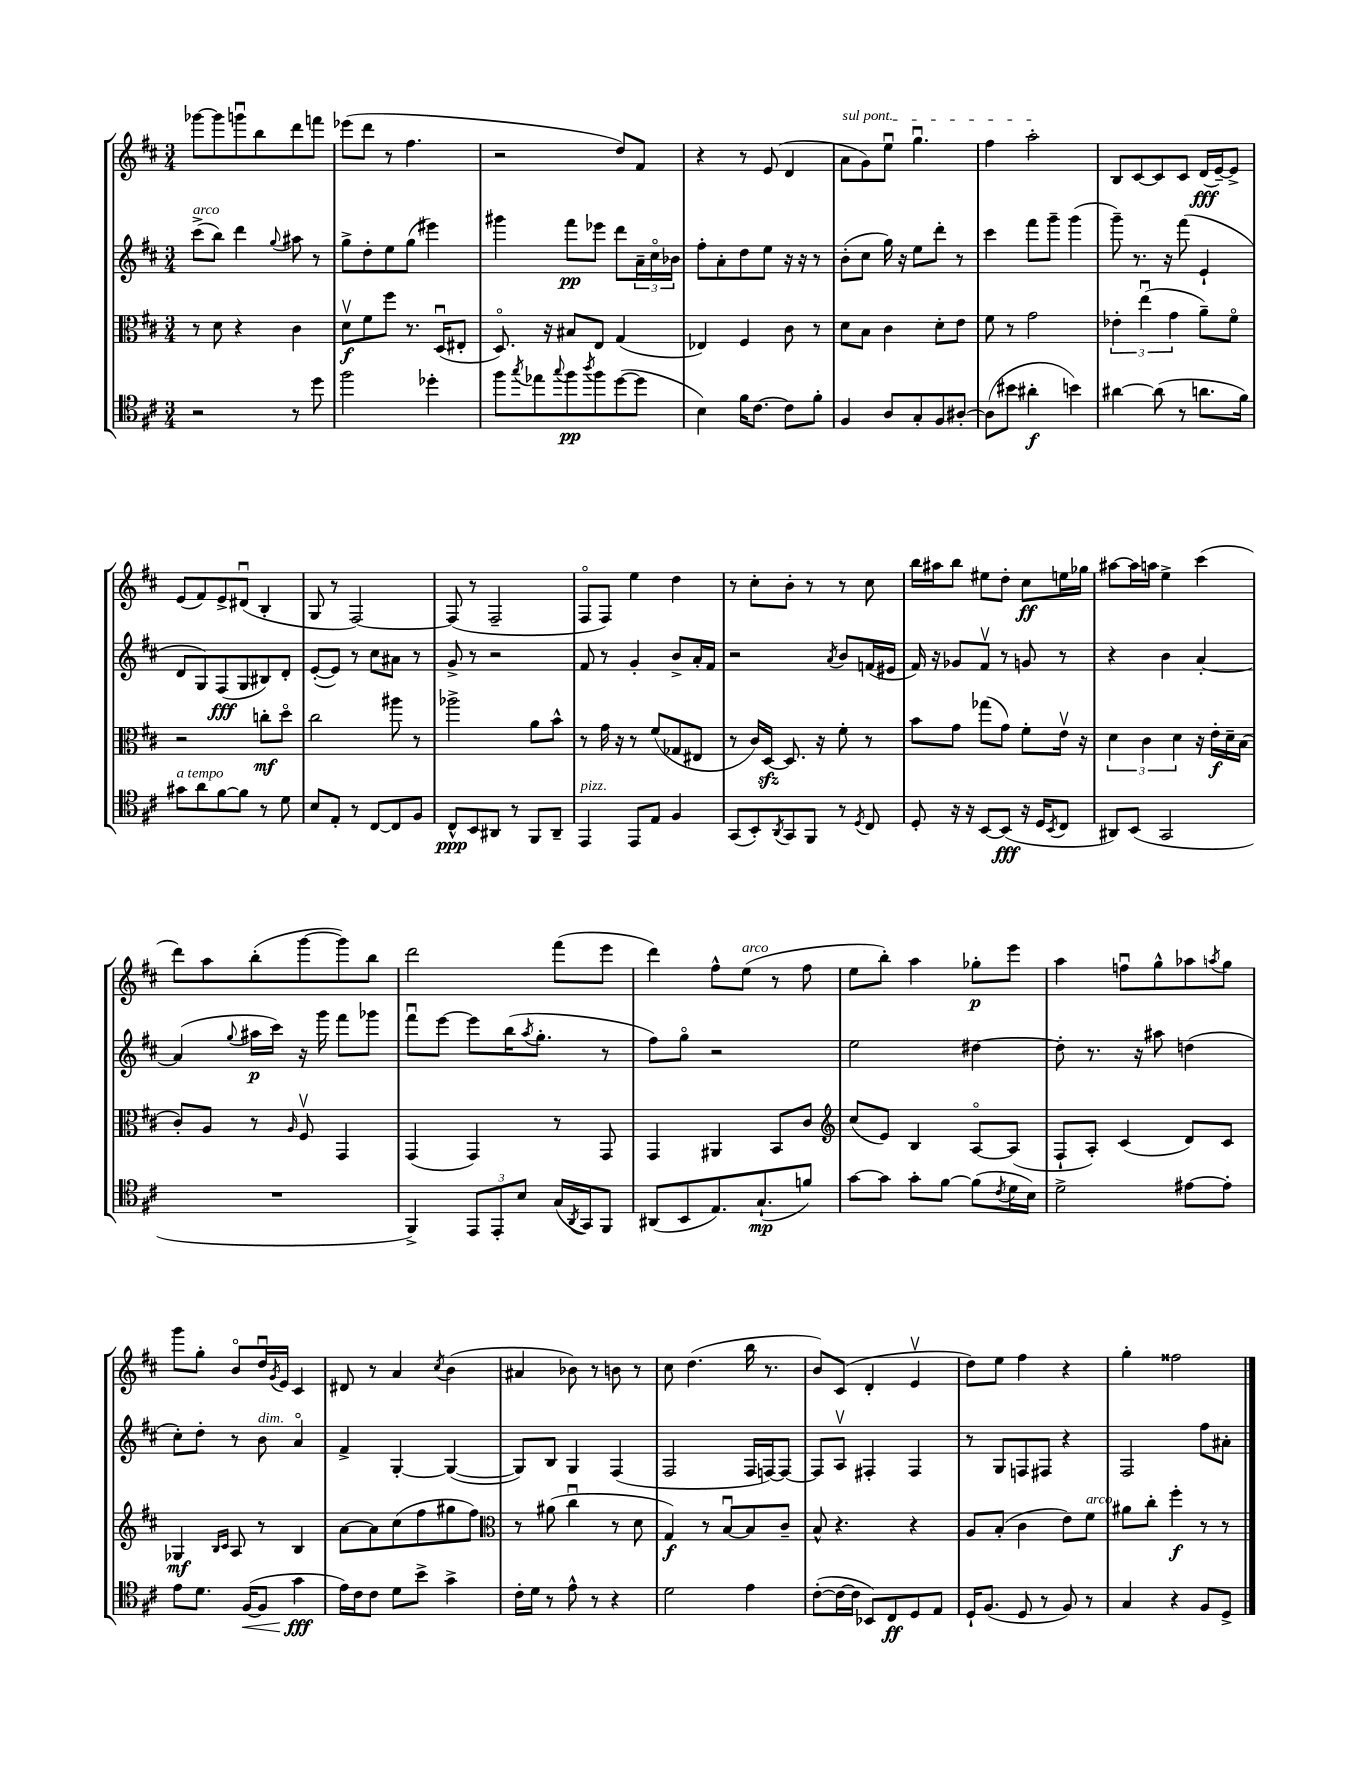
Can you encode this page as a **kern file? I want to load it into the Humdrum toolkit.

**kern	**kern	**kern	**kern
*staff4	*staff3	*staff2	*staff1
*clefC4	*clefC3	*clefG2	*clefG2
*k[f#c#]	*k[f#c#]	*k[f#c#]	*k[f#c#]
*M3/4	*M3/4	*M3/4	*M3/4
2r	8r	(8ccc#^	[8ggg-
.	8d	8bb)	8ggg-]
.	4r	4ddd	8gggu
.	.	.	8bb
.	.	8qqgg	.
8r	4c#	8aa#	8ddd
8dd	.	8r	8fff
=	=	=	=
2ff#	8dv	8gg^	(8eee-
.	8f#	8dd'	8ddd
.	8ff#	8ee	8r
.	8.r	(8gg	4.ff#
4dd-'	.	4eee#)	.
.	(16Du	.	.
.	8E#'	.	.
=	=	=	=
8ff#	8.Do)	4ggg#	2r
8qgg	.	.	.
8ee-	.	.	.
.	16r	.	.
8qqgg	.	.	.
8ff#	8B#	8fff#	.
8qaa	.	.	.
8ff#	8E	8eee-	.
([8dd	(4G	8ddd	8dd)
8dd]	.	24a~	8f#
.	.	24cc#o	.
.	.	24b-	.
=	=	=	=
4B)	4E-)	8ff#'	4r
.	.	8a'	.
16f#	4F#	8dd	8r
[8.c#	.	.	.
.	.	8ee	(8e
8c#]	8c#	16r	4d
.	.	16r	.
8f#'	8r	8r	.
=	=	=	=
4F#	8d	(8b'	8a
.	8B	8cc#	8g)
8A	4c#	16gg)	8eeu
.	.	16r	.
8G'	.	8ee	4.ggu
8F#	8d'	8ddd'	.
[8A#'	8e	8r	.
=	=	=	=
(8A#]	8f#	4ccc#	4ff#
8b#	8r	.	.
4a#'	2g	8fff#	2aa'
.	.	8ggg~	.
4b)	.	(4ggg	.
=	=	=	=
[4a#	6e-'	8ggg~)	8B
.	.	8.r	[8c#
.	(6eeu	.	.
(8a#]	.	.	8c#]
.	.	16r	.
.	6g	.	.
8r	.	(8fff#	8c#
8.a	8a~)	4e`	(16d
.	.	.	[16e~)
.	8f#o	.	8e^]
16f#)	.	.	.
=	=	=	=
8g#	2r	8d	(8e
8a	.	8G)	8f#)
[8f#	.	(8F#	8e^
8f#]	.	8G	(8d#u
8r	8cc'	8B#)	4B'
8d	8ddo	8d'	.
=	=	=	=
8B	2cc#	([8e'	8G
8E'	.	8e])	8r
8r	.	8r	[2F#)
[8C#	.	8cc#	.
8C#]	8aa#	8a#	.
8F#	8r	8r	.
=	=	=	=
8C#^^	2aa-^	8g^	(8F#]
8BB	.	8r	8r
8AA#	.	2r	2F#~
8r	.	.	.
8FF#	8a	.	.
8AA#~	8b^^	.	.
=	=	=	=
4EE	8r	8f#	8F#o
.	16g	8r	8F#)
.	16r	.	.
8EE	8r	4g'	4ee
8E	(8f#	.	.
4F#	8G-	8b^	4dd
.	8E#	16a'	.
.	.	16f#	.
=	=	=	=
(8GG	8r	2r	8r
8BB')	16c#)	.	8cc#'
.	[16D	.	.
8qAA	.	.	.
8GG	8.D]	.	8b'
8FF#	.	.	8r
.	16r	.	.
.	.	8qa	.
8r	8f#'	8b	8r
8qD	.	.	.
8C#	8r	(16f	8cc#
.	.	16e#	.
=	=	=	=
8D'	8b	16f#)	16bb
.	.	16r	16aa#
16r	8g	8g-	8bb
16r	.	.	.
[8BB	(8gg-	8f#v	8ee#
(8BB]	8g)	8r	8dd'
16r	8f#'	8g	8cc#
16D	.	.	.
8qBB	.	.	.
8C#	16ev	8r	16ee
.	16r	.	16gg-
=	=	=	=
8AA#)	6d	4r	[8aa#
(8BB	.	.	16aa#]
.	6c#	.	.
.	.	.	16aa
2GG	.	4b	4ee^
.	6d	.	.
.	16r	[4a'	(4ccc#
.	16e'	.	.
.	16d~	.	.
.	(16B	.	.
=	=	=	=
2.r	8c#')	(4a]	8ddd)
.	8A	.	8aa
.	.	8qqgg	.
.	8r	16aa#	(8bb'
.	.	16ccc#)	.
.	16qqA	.	.
.	8F#v	16r	[8ggg
.	.	16ggg	.
.	4GG	8fff#	8ggg])
.	.	8ggg-	8bb
=	=	=	=
4FF#^)	(4GG	8fff#u	2ddd
.	.	[8eee	.
12EE	4GG)	8eee]	.
12EE'	.	.	.
.	.	(16bb	.
12B	.	.	.
.	.	8qaa	.
.	.	8.gg'	.
(16G	8r	.	(8fff#
8qAA	.	.	.
16GG)	.	.	.
8FF#	8GG	8r	8eee
=	=	=	=
(8AA#	4GG	8ff#)	4ddd)
8BB	.	8ggo	.
8.E)	4AA#	2r	8ff#^^
.	.	.	(8ee
(8.G`	.	.	.
.	8BB	.	8r
8f)	8c#	.	8ff#
=	=	=	=
*	*clefG2	*	*
[8g	(8cc#	2ee	8ee
8g]	8e)	.	8bb')
8g'	4B	.	4aa
[8f#	.	.	.
(8f#]	[8Ao	[4dd#	8gg-'
8qc#	.	.	.
16d	(8A]	.	8eee
16B)	.	.	.
=	=	=	=
2d^	8F#`	8dd#']	4aa
.	8A')	8.r	.
.	(4c#	.	8ffu
.	.	16r	.
.	.	8aa#	8gg^^
[8e#	8d)	(4dd	8aa-
.	.	.	8qaa
8e#']	8c#	.	8gg
=	=	=	=
8e	4G-	8cc#')	8ggg
8.d	.	8dd'	8gg'
.	16qqB	.	.
.	16qqc#	.	.
.	8A	8r	8bo
([16F#	.	.	.
8F#]	8r	8b	16ddu
.	.	.	8qg
.	.	.	16e
4g	4B	4ao	4c#
=	=	=	=
16e)	[8a	4f#^	8d#
16c#	.	.	.
8c#	8a]	.	8r
8d	(8cc#	[4G'	4a
8b^	8ff#	.	.
.	.	.	8qcc#
4g^	8gg#	(4G_	(4b
.	8ff#)	.	.
=	=	=	=
*	*clefC3	*	*
16c#'	8r	8G])	4a#
16d	.	.	.
8r	(8a#	8B	.
8e^^	4cc#u	4G	8b-)
8r	.	.	8r
4r	8r	(4F#	8b
.	8d	.	8r
=	=	=	=
2d	4G)	2F#	8cc#
.	.	.	(4.dd
.	8r	.	.
.	[8Bu	.	.
4e	8B]	16F#	16bb
.	.	[16F)	8.r
.	8c#~	8F_	.
=	=	=	=
([8c#'	8B^^	8F]	8b)
16c#_	4.r	8Av	(8c#
16c#]	.	.	.
8BB-)	.	4F#'	4d'
8C#	.	.	.
8D	4r	4F#	4ev
8E	.	.	.
=	=	=	=
16D`	8A	8r	8dd)
(8.F#	.	.	.
.	(8B'	8G	8ee
8D	4c#	8F	4ff#
8r	.	8F#	.
8F#)	8e)	4r	4r
8r	8f#	.	.
=	=	=	=
4G	8a#	2F#	4gg'
.	8cc#'	.	.
4r	4ff#'	.	2ff##
8F#	8r	8ff#	.
8D^	8r	8a#'	.
==	==	==	==
*-	*-	*-	*-
